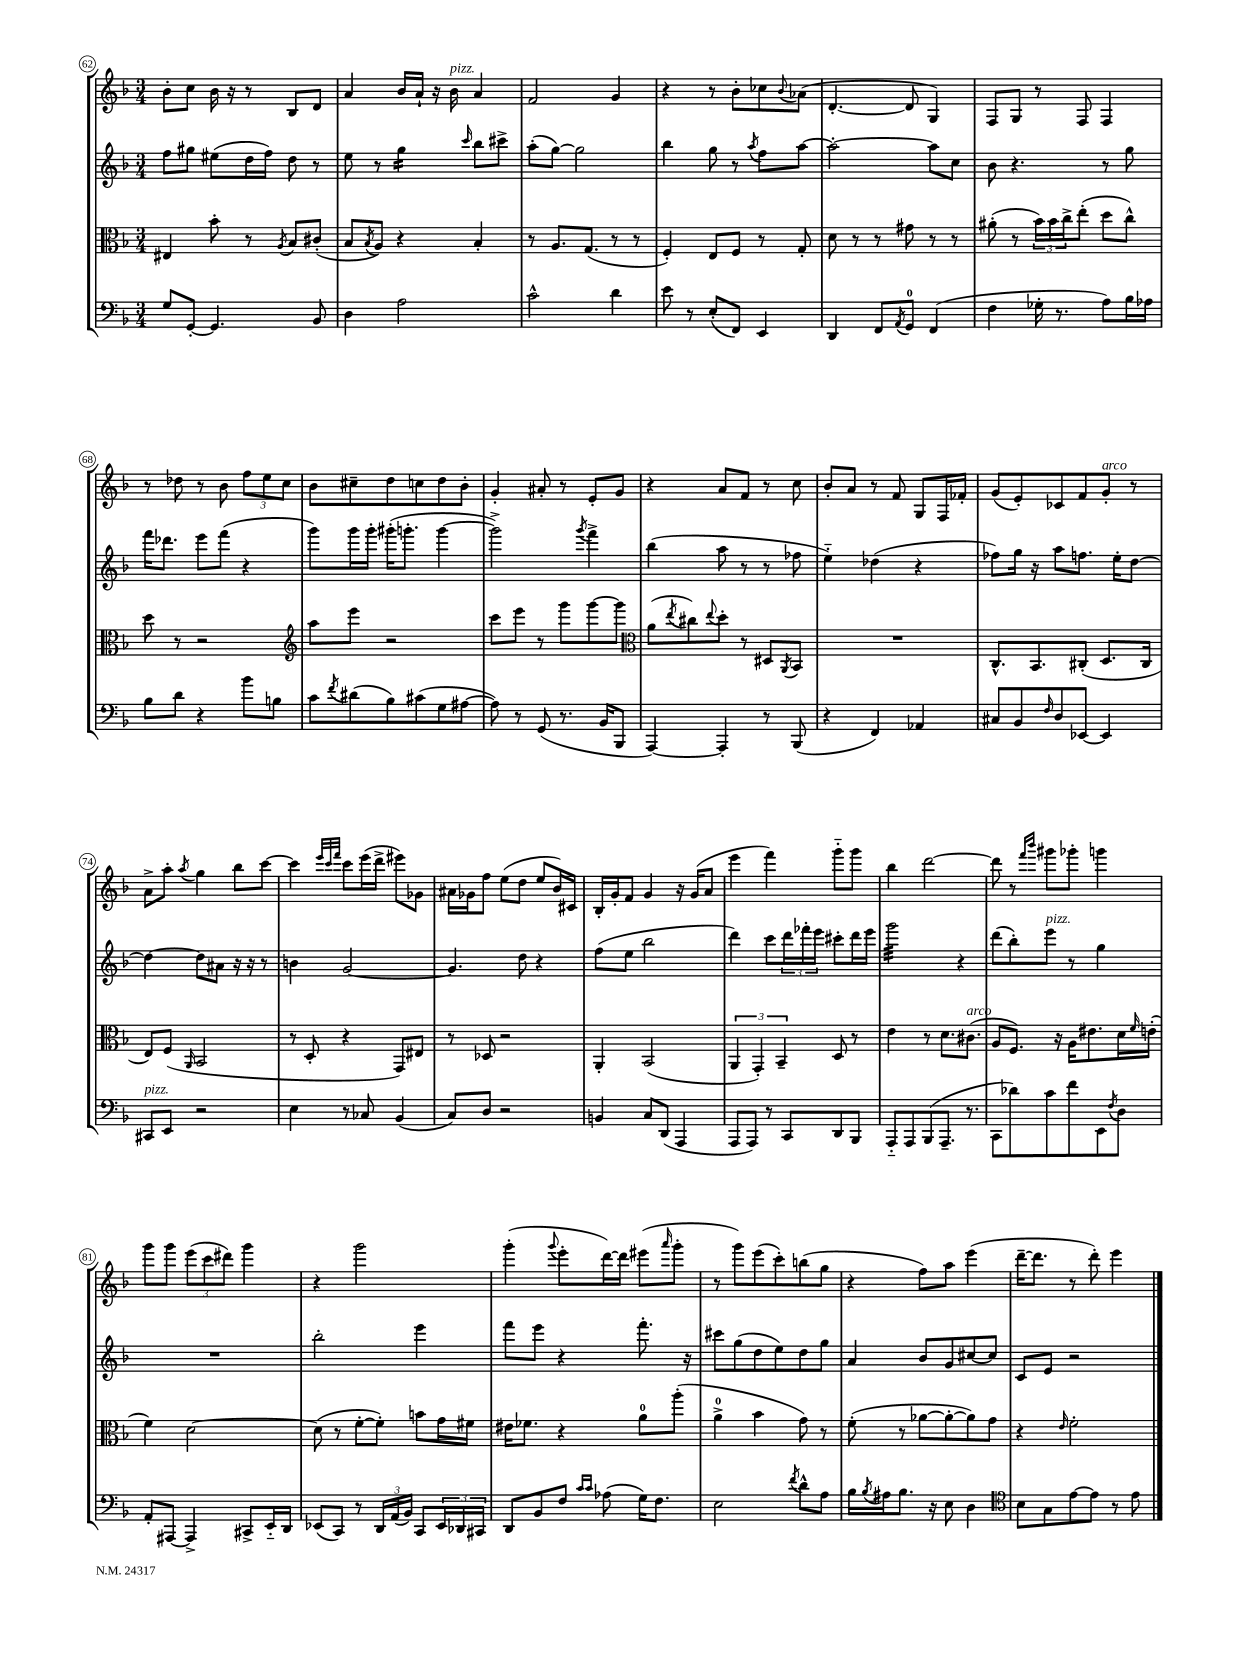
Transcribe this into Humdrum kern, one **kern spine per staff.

**kern	**kern	**kern	**kern
*staff4	*staff3	*staff2	*staff1
*clefF4	*clefC3	*clefG2	*clefG2
*k[b-]	*k[b-]	*k[b-]	*k[b-]
*M3/4	*M3/4	*M3/4	*M3/4
8G/L	4E#/	8ff\L	8b-'\L
[8GG'/J	.	8gg#\J	8cc\J
4.GG/]	8b-'\	(8ee#\L	16b-\
.	.	.	16r
.	8r	16dd\L	8r
.	.	16ff\JJ)	.
.	8qA/	.	.
.	8B-/L	8dd\	8B-/L
8BB-/	(8c#'/J	8r	8d/J
=	=	=	=
4D\	8B-/L	8ee\	4a/
.	8qB-/	.	.
.	8A/J)	8r	.
2A\	4r	4gg\	16b-/LL
.	.	.	16a`/JJ
.	.	.	16r
.	.	.	16b-\
.	.	16qqccc/	.
.	4B-'/	8bb-\L	4a/
.	.	8ccc#^\J	.
=	=	=	=
2c^^\	8r	(8aa'\L	2f/
.	8.A/L	[8gg\J)	.
.	.	2gg\]	.
.	(8.G/J	.	.
4d\	8r	.	4g/
.	8r	.	.
=	=	=	=
8e\	4F'/)	4bb-\	4r
8r	.	.	.
(8E'/L	8E/L	8gg\	8r
8FF/J)	8F/J	8r	8b-'\L
.	.	8qaa/	.
4EE/	8r	8ff\L	8cc-\
.	.	.	8qqb-/
.	8G'/	[8aa\J	(8a-\J
=	=	=	=
4DD/	8d\	2aa'\_	[4.d'/
.	8r	.	.
8FF/L	8r	.	.
8qAA/	.	.	.
8GG/J	8g#\	.	8d/]
(4FF/	8r	8aa\]L	4G/)
.	8r	8cc\J	.
=	=	=	=
4F\	(8a#'\	8b-\	8F/L
.	8r	4.r	8G/J
16G-'\	24b-\LL)	.	8r
.	24b-\	.	.
8.r	.	.	.
.	24cc^\J	.	.
.	(8ee'\J	.	8F/
8A\L)	8dd\L	8r	4F/
16B-\L	8cc^^\J)	8gg\	.
16A-\JJ	.	.	.
=	=	=	=
8B-\L	8dd\	16fff\LK	8r
.	.	8.ddd-\J	.
8d\J	8r	.	8dd-\
4r	2r	8eee\L	8r
.	.	(8fff\J	8b-\
8b-\L	.	4r	12ff\L
.	.	.	12ee\
8B\J	.	.	.
.	.	.	12cc\J
=	=	=	=
*	*clefG2	*	*
8c\L	8aa\L	8ggg\L)	8b-\L
8qf/	.	.	.
(8d#\	8eee\J	16ggg\L	8cc#~\
.	.	16ggg'\JJ	.
8B-\)	2r	(16ggg#'\LK	8dd\
.	.	8.ggg'\J	.
(8c#\	.	.	8cc\
8G\	.	[4ggg\	8dd\
[8A#\J	.	.	8b-'\J
=	=	=	=
8A#\])	8ccc\L	2ggg^\])	4g'/
8r	8eee\J	.	.
(8GG/	8r	.	8a#'/
8.r	8ggg\L	.	8r
.	.	8qggg/	.
.	[8ggg\	4fff^\	8e'/L
16BB-/LK	.	.	.
8BBB-/J	8ggg\]J	.	8g/J
=	=	=	=
*	*clefC3	*	*
[4AAA/)	(8a\L	(4bb-\	4r
.	8qee/	.	.
.	8cc#\)	.	.
.	8qqee/	.	.
4AAA'/]	8dd'\J	8aa\	8a/L
.	8r	8r	8f/J
8r	8D#/L	8r	8r
.	8qAA/	.	.
(8BBB-/	8BB-/J	8ff-\	8cc\
=	=	=	=
4r	2.r	4ee'~\)	8b-'/L
.	.	.	8a/J
4FF/)	.	(4dd-\	8r
.	.	.	8f/
4AA-/	.	4r	8G/L
.	.	.	16F/L
.	.	.	16f-'/JJ
=	=	=	=
8C#/L	8.C^^/L	8ff-\L)	(8g/L
8BB-/	.	16gg\Jk	8e'/)
.	8.BB-/	16r	.
16qqF/	.	.	.
8D/	.	8aa\L	8c-/
[8EE-/J	(8C#'/J	8.ff\J	8f/
4EE-/]	8.D/L	.	8g'/J
.	.	16ee'\LK	.
.	.	[8dd\J	8r
.	16C#/Jk	.	.
=	=	=	=
8CC#/L	8E/L)	4dd\_	8a^\L
8EE/J	(8F/J	.	8aa'\J
.	16qqAA/	.	8qaa/
2r	2BB-/	8dd\]L	4gg\
.	.	8a#\J	.
.	.	16r	8bb-\L
.	.	16r	.
.	.	8r	[8ccc\J
=	=	=	=
4E\	8r	4b\	4ccc\]
.	8D'/	.	.
.	.	.	32qqeee/LLL
.	.	.	32qqccc/
.	.	.	32qqfff/JJJ
8r	4r	[2g/	8ccc\L
8C-/	.	.	(16eee\L
.	.	.	16ddd^\JJ
(4BB-/	8GG/L)	.	8eee#\L)
.	8E#/J	.	8g-\J
=	=	=	=
8C/L)	8r	4.g/]	16a#\LL
.	.	.	16g-\J
8D/J	8D-/	.	8ff\J
2r	2r	.	(8ee\L
.	.	8dd\	8dd\J
.	.	4r	8ee/L
.	.	.	16b-/L)
.	.	.	16c#/JJ
=	=	=	=
4BB/	4AA'/	(8ff\L	16B-'/LL
.	.	.	16g'/J
.	.	8ee\J	8f/J
8C/L	(2BB-/	2bb-\	4g/
(8DD/J	.	.	.
4AAA/	.	.	16r
.	.	.	(16g/LK
.	.	.	8a/J
=	=	=	=
8AAA/L	6AA/	4ddd\)	4eee\
8AAA/J)	.	.	.
.	6GG'/)	.	.
8r	.	8ccc\L	4fff\)
.	6BB-~/	.	.
8CC/L	.	24ddd\L	.
.	.	24fff-'\	.
.	.	24eee\JJ	.
8DD/	8D/	8ccc#'\L	8ggg'~\L
8BBB-/J	8r	16ddd\L	8ggg\J
.	.	16eee\JJ	.
=	=	=	=
8AAA'~/L	4e\	2ggg\	4bb-\
8AAA/	.	.	.
(8BBB-/	8r	.	[2ddd\
8.AAA~/J	8.d\L	.	.
.	.	4r	.
8.r	(8.c#\J	.	.
=	=	=	=
8CC\L	8A/L	(8ddd\L	8ddd\]
8d-\)	8.F/J)	8bb-'\)	8r
.	.	.	16qqfff/LL
.	.	.	16qqbbb-/JJ
8c\	.	8eee\J	8ggg#\L
.	16r	.	.
8f\	16A\LK	8r	8ggg-'\J
.	8.e#\	.	.
8EE\	.	4gg\	4ggg\
8qF/	.	.	.
8D\J	16d\L	.	.
.	16qqf/	.	.
.	(16e'\JJ	.	.
=	=	=	=
8AA'/L	4f\)	2.r	8ggg\L
[8AAA#/J	.	.	8ggg\J
4AAA#^/]	[2d\	.	(12eee\L
.	.	.	12ccc\
.	.	.	12ddd#\J)
8CC#^/L	.	.	4ggg\
16EE'~/L	.	.	.
16DD/JJ	.	.	.
=	=	=	=
(8EE-/L	(8d\]	2bb-'\	4r
8CC/J)	8r	.	.
8r	[8f'\L	.	2ggg\
24DD/LL	8f'\]J)	.	.
(24AA/	.	.	.
24BB-/JJ)	.	.	.
8CC/L	8b\L	4eee\	.
24EE-/L	16g\L	.	.
24DD-/	.	.	.
.	16f#\JJ	.	.
24CC#/JJ	.	.	.
=	=	=	=
8DD/L	16e#\LK	8fff\L	(4ggg'\
.	8.f-\J	.	.
8BB-/	.	8eee\J	.
.	.	.	8qqggg/
8F/J	4r	4r	8eee'\L
16qqc/LL	.	.	.
16qqc/JJ	.	.	.
(8A-\	.	.	[16ddd\L)
.	.	.	16ddd\]JJ
16G\LK)	8a\L	8.fff'\	(8eee#\L
8.F\J	.	.	.
.	.	.	16qqaaa/
.	(8aa'\J	.	8ggg'\J
.	.	16r	.
=	=	=	=
2E\	4a^\	8ccc#\L	8r
.	.	(8gg\	8ggg\L)
.	4b-\	8dd\	(8eee\
.	.	8ee\)	8ccc'\)
8qf/	.	.	.
8d^^\L	8g\)	8dd\	(8bb\
8A\J	8r	8gg\J	8gg\J
=	=	=	=
16B-\LL	(8f'\	4a/	4r
8qB-/	.	.	.
16A#\J	.	.	.
8.B-\J	8r	.	.
.	[8a-\L	8b-/L	8ff\L)
16r	.	.	.
8E\	8a-'\_	8g/	8aa\J
4D\	8a-\])	[8cc#/	(4eee\
.	8g\J	8cc#/]J	.
=	=	=	=
*clefC4	*	*	*
8B-\L	4r	8c/L	[16ddd~\LK
.	.	.	8.ddd\]J
8G\	.	8e/J	.
.	16qqe/	.	.
[8e\	2f'\	2r	8r
8e\]J	.	.	8ddd'\)
8r	.	.	4eee\
8e\	.	.	.
==	==	==	==
*-	*-	*-	*-
